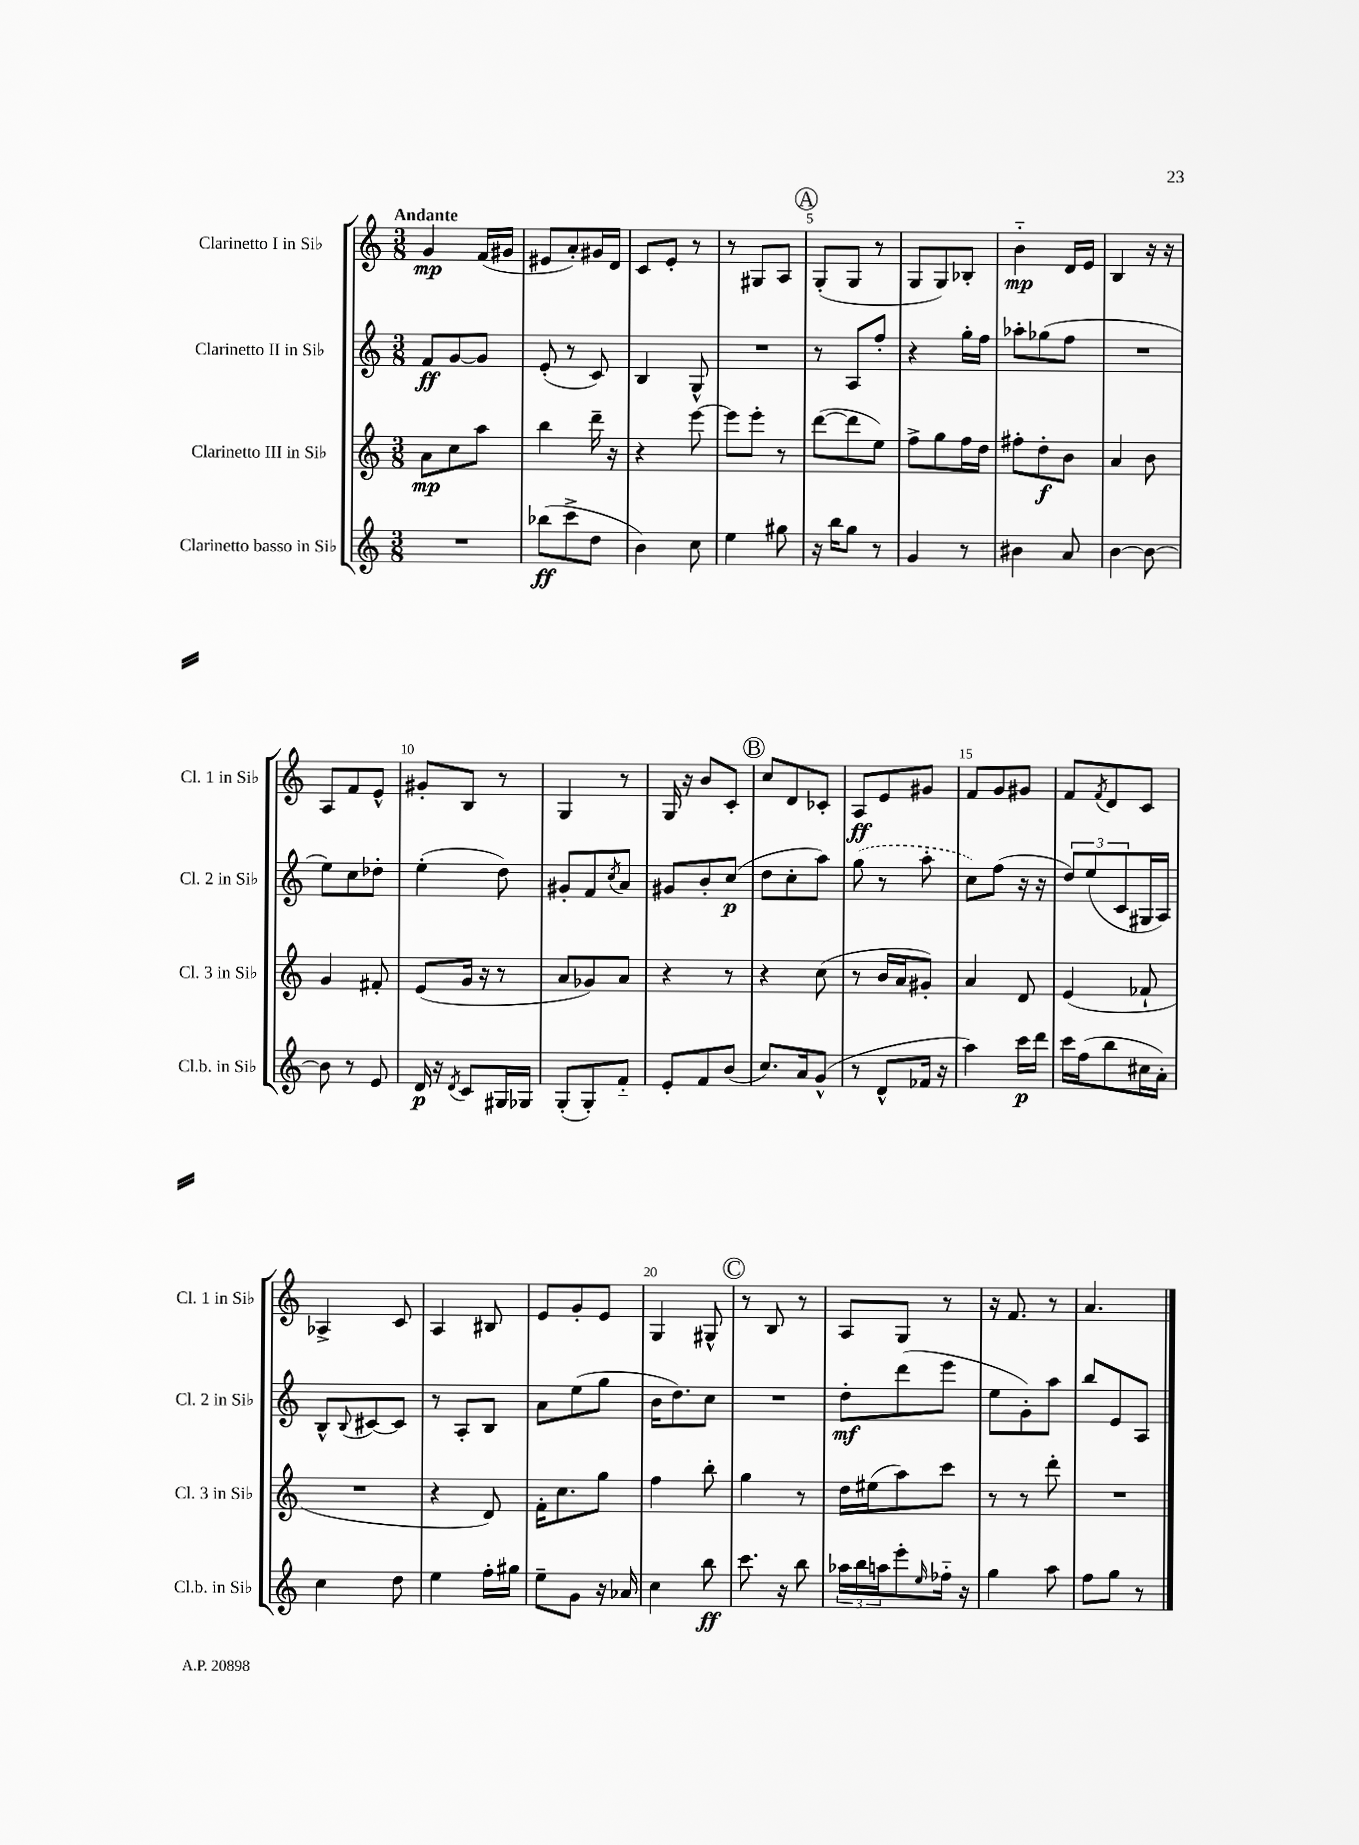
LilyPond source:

<<
\new StaffGroup <<
\new Staff = "s0" \with { instrumentName = "Clarinetto I in Sib" shortInstrumentName = "Cl. 1 in Sib" } {
    \clef treble \key c \major \numericTimeSignature \time 3/8 \tempo "Andante"
    g'4\mp f'16( gis'16 |
    eis'8 a'8-.) gis'16 d'16 |
    c'8 e'8-. r8 |
    r8 gis8 a8 |
    \mark \markup { \circle "A" } g8-.( g8 r8 |
    g8 g8) bes8-. |
    b'4-_\mp d'16 e'16 |
    b4 r16 r16 |
    a8 f'8 e'8-^ |
    gis'8-. b8 r8 |
    g4 r8 |
    g16 r16 b'8 c'8-. |
    \mark \markup { \circle "B" } c''8 d'8 ces'8-. |
    a8\ff e'8 gis'8 |
    f'8 g'8 gis'8 |
    f'8 \acciaccatura { f'8 } d'8 c'8 |
    aes4-> c'8 |
    a4 bis8 |
    e'8 g'8-. e'8 |
    g4 gis8-^ |
    \mark \markup { \circle "C" } r8 b8 r8 |
    a8 g8 r8 |
    r16 f'8. r8 |
    a'4. \bar "|." |
}
\new Staff = "s1" \with { instrumentName = "Clarinetto II in Sib" shortInstrumentName = "Cl. 2 in Sib" } {
    \clef treble \key c \major \numericTimeSignature \time 3/8
    f'8\ff g'8~ g'8 |
    e'8-.( r8 c'8) |
    b4 g8-^ |
    R4. |
    \mark \markup { \circle "A" } r8 a8 f''8-. |
    r4 g''16-. f''16 |
    aes''8-. ges''8( f''8 |
    R4. |
    e''8) c''8 des''8-. |
    e''4-.( d''8) |
    gis'8-. f'8 \acciaccatura { c''8 } a'8 |
    gis'8 b'8-. c''8\p( |
    \mark \markup { \circle "B" } d''8 c''8-. a''8) |
    \once \slurDashed g''8( r8 a''8-. |
    c''8) f''8( r16 r16 |
    \tuplet 3/2 { d''8) e''8( c'8 } gis16 a16) |
    b8-^ \appoggiatura { b8 } cis'8~ cis'8 |
    r8 a8-. b8 |
    a'8 e''8( g''8 |
    b'16 d''8.) c''8 |
    \mark \markup { \circle "C" } R4. |
    d''8-.\mf d'''8( e'''8 |
    e''8 g'8-.) a''8 |
    b''8 e'8 a8 \bar "|." |
}
\new Staff = "s2" \with { instrumentName = "Clarinetto III in Sib" shortInstrumentName = "Cl. 3 in Sib" } {
    \clef treble \key c \major \numericTimeSignature \time 3/8
    a'8\mp c''8 a''8 |
    b''4 d'''16-- r16 |
    r4 e'''8~ |
    e'''8 e'''8-. r8 |
    \mark \markup { \circle "A" } d'''8~( d'''8 e''8) |
    f''8-> g''8 f''16 d''16 |
    fis''8-. d''8-.\f b'8 |
    a'4 b'8 |
    g'4 fis'8-. |
    e'8( g'16 r16 r8 |
    a'8 ges'8) a'8 |
    r4 r8 |
    \mark \markup { \circle "B" } r4 c''8( |
    r8 b'16 a'16 gis'8-.) |
    a'4 d'8 |
    e'4( fes'8-! |
    R4. |
    r4 d'8) |
    f'16-. c''8. g''8 |
    f''4 b''8-. |
    \mark \markup { \circle "C" } g''4 r8 |
    d''16 eis''16( a''8) c'''8 |
    r8 r8 d'''8-. |
    R4. \bar "|." |
}
\new Staff = "s3" \with { instrumentName = "Clarinetto basso in Sib" shortInstrumentName = "Cl.b. in Sib" } {
    \clef treble \key c \major \numericTimeSignature \time 3/8
    R4. |
    bes''8\ff( c'''8-> d''8 |
    b'4) c''8 |
    e''4 gis''8 |
    \mark \markup { \circle "A" } r16 b''16 g''8 r8 |
    g'4 r8 |
    bis'4 a'8 |
    b'4~ b'8~ |
    b'8 r8 e'8 |
    d'16\p r16 \acciaccatura { d'8 } c'8 gis16 ges16 |
    g8-.( g8-.) f'8-_ |
    e'8-. f'8 b'8( |
    \mark \markup { \circle "B" } c''8.) a'16 g'8-^( |
    r8 d'8-^ fes'16 r16 |
    a''4) c'''16\p d'''16 |
    c'''16 f''16( b''8 cis''16 a'16-.) |
    c''4 d''8 |
    e''4 f''16-. gis''16 |
    e''8-- g'8 r16 aes'16 |
    c''4 b''8\ff |
    \mark \markup { \circle "C" } c'''8. r16 b''8 |
    \tuplet 3/2 { aes''16 b''16 a''16 } e'''8-. \grace { e''16 } fes''16-_ r16 |
    g''4 a''8 |
    f''8 g''8 r8 \bar "|." |
}
>>
>>
\layout { \context { \Score \override BarNumber.break-visibility = ##(#f #t #t) barNumberVisibility = #(every-nth-bar-number-visible 5) } }
